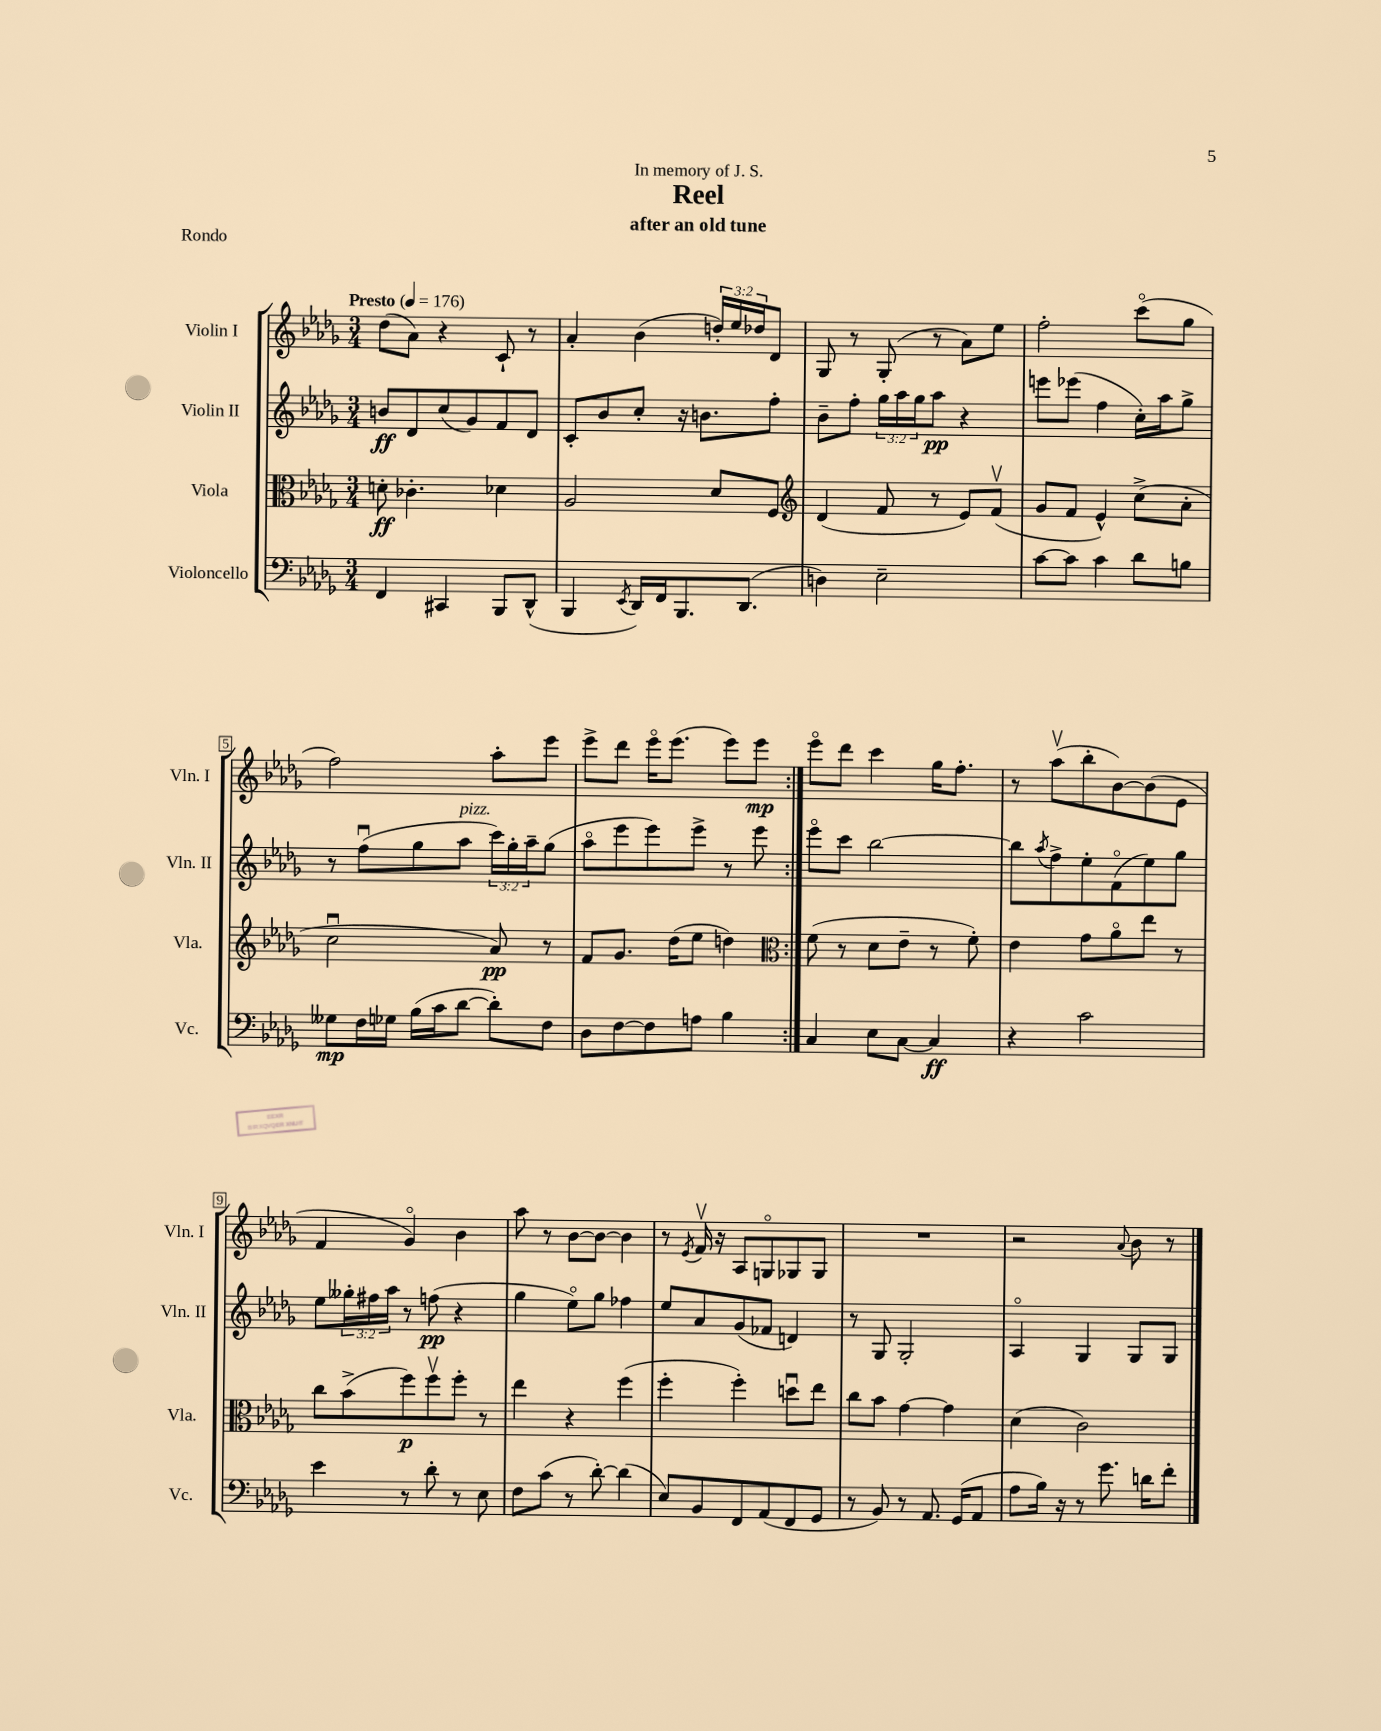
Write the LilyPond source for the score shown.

\header { title = "Reel" subtitle = "after an old tune" dedication = "In memory of J. S." piece = "Rondo" }
<<
\new StaffGroup <<
\new Staff = "s0" \with { instrumentName = "Violin I" shortInstrumentName = "Vln. I" } {
    \clef treble \key des \major \numericTimeSignature \time 3/4 \override Staff.TupletNumber.text = #tuplet-number::calc-fraction-text \tempo "Presto" 4 = 176
    \repeat volta 2 { des''8( aes'8) r4 c'8-! r8 |
    aes'4-. bes'4( \tuplet 3/2 { d''16-.) ees''16 des''16 } des'8 |
    ges8 r8 ges8-.( r8 aes'8) ees''8 |
    f''2-. c'''8\flageolet( ges''8 |
    f''2) aes''8-. ees'''8 |
    ees'''8-> des'''8 ees'''16\flageolet ees'''8.( ees'''8) ees'''8\mp | }
    ees'''8\flageolet des'''8 c'''4 ges''16 f''8.-. |
    r8 aes''8\upbow( bes''8-. bes'8~) bes'8( ees'8 |
    f'4 ges'4\flageolet) bes'4 |
    aes''8 r8 bes'8~ bes'8~ bes'4 |
    r8 \acciaccatura { ees'8 } f'16\upbow r16 aes8 g8\flageolet ges8 ges8 |
    R2. |
    r2 \appoggiatura { aes'8 } bes'8 r8 \bar "|." |
}
\new Staff = "s1" \with { instrumentName = "Violin II" shortInstrumentName = "Vln. II" } {
    \clef treble \key des \major \numericTimeSignature \time 3/4 \override Staff.TupletNumber.text = #tuplet-number::calc-fraction-text
    \repeat volta 2 { b'8\ff des'8 c''8( ges'8) f'8 des'8 |
    c'8-. bes'8 c''8-. r16 b'8. f''8-. |
    bes'8-- f''8-. \tuplet 3/2 { ges''16 aes''16 ges''16 } aes''8\pp r4 |
    e'''8 ees'''8( f''4 c''16-.) aes''16 ges''8-> |
    r8 f''8\downbow( ges''8 aes''8^\markup { \italic "pizz." } \tuplet 3/2 { c'''16) ges''16-. aes''16-- } ges''8( |
    aes''8\flageolet ees'''8 ees'''8) ees'''8-> r8 ees'''8 | }
    ees'''8\flageolet c'''8 bes''2~ |
    bes''8 \acciaccatura { aes''8 } f''8-> ees''8-. f'8\flageolet( ees''8) ges''8 |
    ees''8 \tuplet 3/2 { geses''16-. fis''16 aes''16 } r8 f''8\pp( r4 |
    ges''4 ees''8\flageolet) ges''8 fes''4 |
    ees''8 aes'8 ges'8( fes'8 d'4) |
    r8 ges8 ges2-. |
    aes4\flageolet ges4 ges8 ges8 \bar "|." |
}
\new Staff = "s2" \with { instrumentName = "Viola" shortInstrumentName = "Vla." } {
    \clef alto \key des \major \numericTimeSignature \time 3/4
    \repeat volta 2 { d'8-.\ff ces'4.-. des'4 |
    aes2 des'8 f8 |
    \clef treble des'4( f'8 r8 ees'8) f'8\upbow( |
    ges'8 f'8 ees'4-^) c''8->( aes'8-. |
    c''2\downbow aes'8\pp) r8 |
    f'8 ges'8. des''16( ees''8 d''4) | }
    \clef alto f'8( r8 des'8 ees'8-- r8 f'8-.) |
    ees'4 ges'8 aes'8\flageolet ees''8 r8 |
    c''8 bes'8->( f''8\p) f''8\upbow f''8-. r8 |
    ees''4 r4 f''4( |
    f''4-. f''4-.) d''8\downbow ees''8 |
    c''8 bes'8 ges'4~ ges'4 |
    des'4( c'2) \bar "|." |
}
\new Staff = "s3" \with { instrumentName = "Violoncello" shortInstrumentName = "Vc." } {
    \clef bass \key des \major \numericTimeSignature \time 3/4
    \repeat volta 2 { f,4 cis,4 bes,,8 des,8-^( |
    bes,,4 \acciaccatura { ees,8 } des,16) f,16 bes,,8. des,8.( |
    d4) ees2-- |
    c'8~ c'8 c'4 des'8 b8 |
    geses8\mp f16 ges16 bes16( c'16 des'8~ des'8-.) f8 |
    des8 f8~ f8 a8 bes4 | }
    c4 ees8 c8~ c4\ff |
    r4 c'2 |
    ees'4 r8 des'8-. r8 ees8 |
    f8 c'8( r8 des'8~-.) des'4( |
    ees8) bes,8 f,8 aes,8( f,8 ges,8 |
    r8 bes,8) r8 aes,8. ges,16( aes,8 |
    aes8 bes16) r16 r8 ges'8. d'16 f'8-. \bar "|." |
}
>>
>>
\layout { \context { \Score \override BarNumber.stencil = #(make-stencil-boxer 0.1 0.3 ly:text-interface::print) } }
